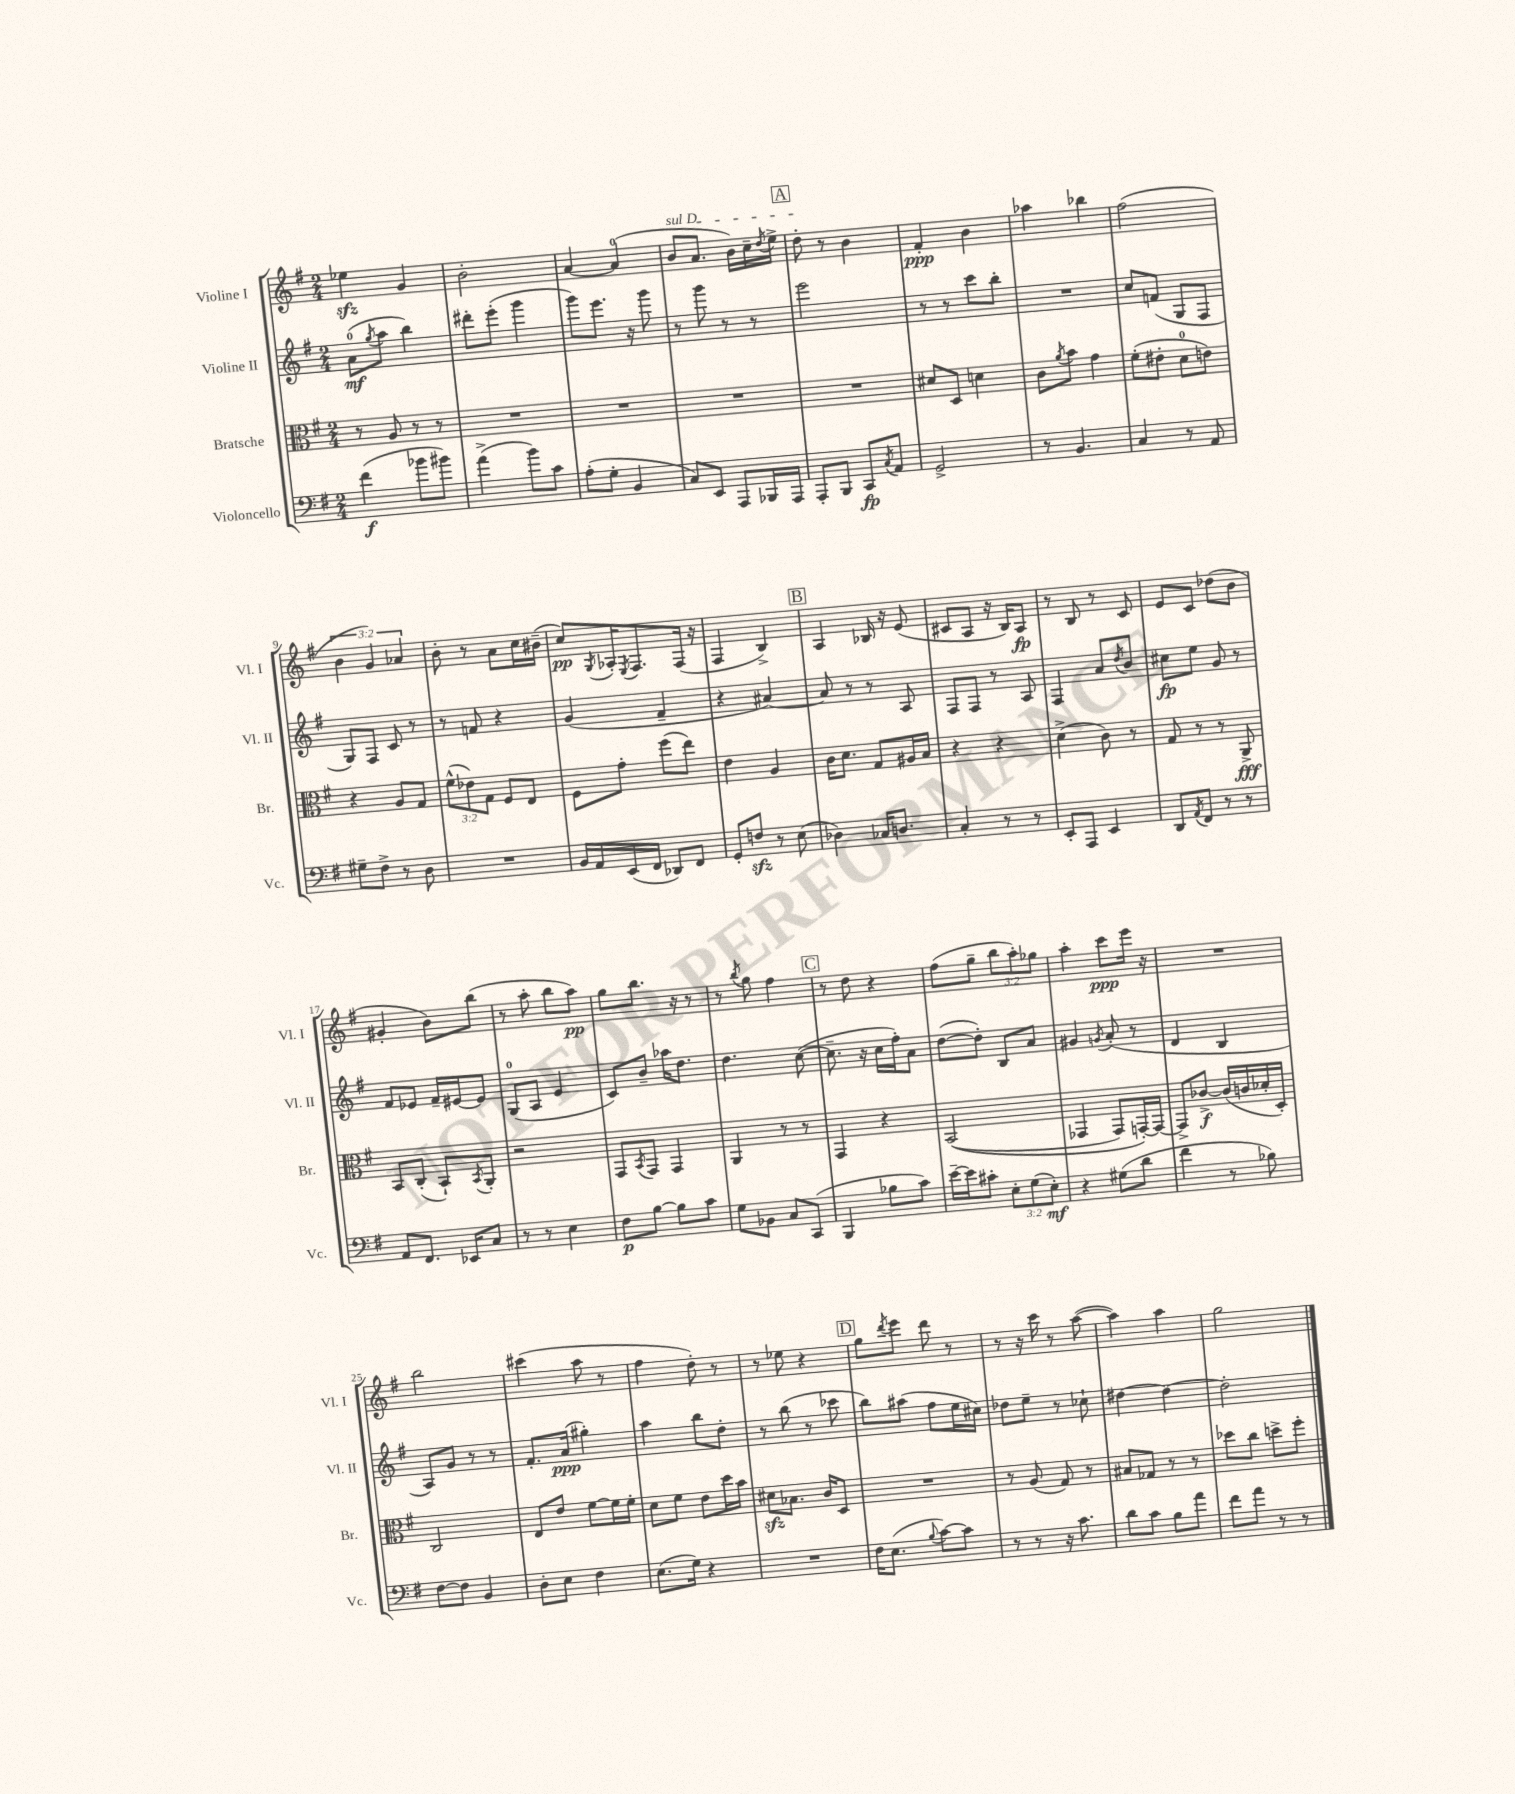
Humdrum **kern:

**kern	**dynam	**kern	**dynam	**kern	**dynam	**kern	**dynam
*part4	*part4	*part3	*part3	*part2	*part2	*part1	*part1
*staff4	*staff4	*staff3	*staff3	*staff2	*staff2	*staff1	*staff1
*I"Violoncello	*	*I"Bratsche	*	*I"Violine II	*	*I"Violine I	*
*I'Vc.	*	*I'Br.	*	*I'Vl. II	*	*I'Vl. I	*
*clefF4	*	*clefC3	*	*clefG2	*	*clefG2	*
*k[f#]	*	*k[f#]	*	*k[f#]	*	*k[f#]	*
*M2/4	*	*M2/4	*	*M2/4	*	*M2/4	*
=1	=1	=1	=1	=1	=1	=1	=1
(4f#\	f	8r	.	(8a\L	mf	4ee-Xzz\	.
.	.	.	.	8qgg/	.	.	.
.	.	8A/	.	8aa\J	.	.	.
8b-X\L	.	8r	.	4bb\)	.	4g/	.
8b#X\J)	.	8r	.	.	.	.	.
=2	=2	=2	=2	=2	=2	=2	=2
(4a^\	.	2r	.	8ddd#X'\L	.	2b'\	.
.	.	.	.	(8eee'\J	.	.	.
8b\L)	.	.	.	4ggg\	.	.	.
8c\J	.	.	.	.	.	.	.
=3	=3	=3	=3	=3	=3	=3	=3
(8A'\L	.	2r	.	8ggg\L)	.	[4a/	.
8G'\J	.	.	.	8.eee\J	.	.	.
4BB/	.	.	.	.	.	(4a/]	.
.	.	.	.	16r	.	.	.
.	.	.	.	8ggg\	.	.	.
=4	=4	=4	=4	=4	=4	=4	=4
!	!	!	!	!	!	!LO:TX:a:i:t=sul D	!
8C/L)	.	2r	.	8r	.	8b/L	.
8EE/J	.	.	.	8ggg\	.	8.a/J	.
8AAA/L	.	.	.	8r	.	.	.
.	.	.	.	.	.	16b\LL)	.
16BBB-X/L	.	.	.	8r	.	16cc~\	.
.	.	.	.	.	.	8qdd/	.
16AAA/JJ	.	.	.	.	.	16ee^\JJ	.
!!LO:REH:place=s1:t=A
=5	=5	=5	=5	=5	=5	=5	=5
8AAA'/L	.	2r	.	2eee\	.	8dd'\	.
8BBB/J	.	.	.	.	.	8r	.
8CC/L	fp	.	.	.	.	4b\	.
8qC/	.	.	.	.	.	.	.
8AA/J	.	.	.	.	.	.	.
=6	=6	=6	=6	=6	=6	=6	=6
2GG^/	.	8d#X/L	.	8r	.	4f#'/	ppp
.	.	8D/J	.	8r	.	.	.
.	.	4dn\	.	8ccc\L	.	4b\	.
.	.	.	.	8bb'\J	.	.	.
=7	=7	=7	=7	=7	=7	=7	=7
8r	.	8c\L	.	2r	.	4aa-X\	.
.	.	8qa/	.	.	.	.	.
4.BB/	.	8b\J	.	.	.	.	.
.	.	4g\	.	.	.	4bb-X\	.
=8	=8	=8	=8	=8	=8	=8	=8
4C/	.	(8f#'\L	.	8cc/L	.	(2ff#\	.
.	.	8e#X'\J	.	(8fn/J	.	.	.
8r	.	8d\L	.	8G/L	.	.	.
8AA/	.	8en\J)	.	8F#/J	.	.	.
!!LO:LB:g=z
=9	=9	=9	=9	=9	=9	=9	=9
8G#X~\L	.	4r	.	8G/L)	.	6b\	.
8F#^\J	.	.	.	8F#/J	.	.	.
.	.	.	.	.	.	6g/)	.
8r	.	8A/L	.	8c/	.	.	.
.	.	.	.	.	.	6a-X/	.
8D\	.	8G/J	.	8r	.	.	.
=10	=10	=10	=10	=10	=10	=10	=10
2r	.	(12f#^^\L	.	8r	.	8b'\	.
.	.	12e-X\)	.	.	.	.	.
.	.	.	.	8fn/	.	8r	.
.	.	12G\J	.	.	.	.	.
.	.	8F#/L	.	4r	.	8a\L	.
.	.	8E/J	.	.	.	16cc\L	.
.	.	.	.	.	.	(16b#X~\JJ	.
=11	=11	=11	=11	=11	=11	=11	=11
16BB/LL	.	8F#\L	.	(4g/	.	8cc/L)	pp
16AA/	.	.	.	.	.	.	.
.	.	.	.	.	.	8qG/	.
(16EE/	.	8g'\J	.	.	.	16A-X'/K	.
.	.	.	.	.	.	8qE/	.
16FF#/JJ	.	.	.	.	.	8.F#/	.
8DD-X/L)	.	(8ff#\L	.	4f#~/	.	.	.
8FF#/J	.	8ee\J)	.	.	.	(16F#/Jk	.
.	.	.	.	.	.	16r	.
=12	=12	=12	=12	=12	=12	=12	=12
8GG'/L	.	4e\	.	4r	.	4F#/	.
8Fnzz/J	.	.	.	.	.	.	.
8r	.	4A/	.	[4a#X/)	.	4B^/)	.
(8E\	.	.	.	.	.	.	.
!!LO:REH:place=s1:t=B
=13	=13	=13	=13	=13	=13	=13	=13
4D-X\)	.	16c\KL	.	8a#/]	.	4A/	.
.	.	8.d\J	.	.	.	.	.
.	.	.	.	8r	.	.	.
16C-X/KL	.	8G/L	.	8r	.	16B-X/	.
8.Dn/J	.	.	.	.	.	16r	.
.	.	16A#X/L	.	8A/	.	(8e/	.
.	.	16B/JJ	.	.	.	.	.
=14	=14	=14	=14	=14	=14	=14	=14
4C'/	.	4r	.	8F#/L	.	8c#X/L	.
.	.	.	.	8F#/J	.	8A/J	.
8r	.	4r	.	8r	.	16r	.
.	.	.	.	.	.	16B/KL)	.
8r	.	.	.	8A/	.	8A/J	fp
=15	=15	=15	=15	=15	=15	=15	=15
8EE'/L	.	(4d^\	.	4F#/	.	8r	.
8AAA/J	.	.	.	.	.	8B/	.
4EE/	.	8c\)	.	8a/L	.	8r	.
.	.	.	.	8qdd/	.	.	.
.	.	8r	.	8b/J	.	8c/	.
=16	=16	=16	=16	=16	=16	=16	=16
8DD/L	.	8G/	.	8cc#X\L	fp	8e/L	.
8qAA/	.	.	.	.	.	.	.
8FF#/J	.	8r	.	8ee\J	.	8c/J	.
8r	.	8r	.	8g/	.	(8dd-X\L	.
8r	.	8AA^/	fff	8r	.	8b\J	.
!!LO:LB:g=z
=17	=17	=17	=17	=17	=17	=17	=17
8AA/L	.	8BB/L	.	8f#/L	.	4g#X'/	.
8.FF#/J	.	(8C'/J	.	8e-X/J	.	.	.
.	.	8BB`/L)	.	16f#~/LL	.	8b\L)	.
16EE-X/KL	.	.	.	[16e#X/J	.	.	.
.	.	8qBB/	.	.	.	.	.
8C/J	.	8AA'/J	.	8e#/J]	.	(8bb\J	.
=18	=18	=18	=18	=18	=18	=18	=18
8r	.	2r	.	(8G/L	.	8r	.
8r	.	.	.	8A/J	.	8aa'\	.
4E\	.	.	.	4e/	.	8bb\L	.
.	.	.	.	.	.	8aa\J)	pp
=19	=19	=19	=19	=19	=19	=19	=19
8F#\L	p	8GG/L	.	8c/L)	.	8gg\L	.
.	.	8qBB/	.	.	.	.	.
[8B\J	.	8GG/J	.	8b~/J	.	8.bb\J	.
8B\L]	.	4GG/	.	16aa-X\KL	.	.	.
.	.	.	.	8.dd\J	.	16r	.
8c\J	.	.	.	.	.	8r	.
=20	=20	=20	=20	=20	=20	=20	=20
8G\L	.	4AA/	.	4.dd\	.	8r	.
.	.	.	.	.	.	8qbb/	.
8BB-X\J	.	.	.	.	.	8gg\	.
8C/L	.	8r	.	.	.	4ff#\	.
(8CC/J	.	8r	.	([8cc\	.	.	.
!!LO:REH:place=s1:t=C
=21	=21	=21	=21	=21	=21	=21	=21
4BBB/	.	4GG/	.	8.cc~\]	.	8r	.
.	.	.	.	.	.	8dd\	.
.	.	.	.	16r	.	.	.
8B-X\L	.	4r	.	16cc\LL	.	4r	.
.	.	.	.	16ff#'\J)	.	.	.
8c\J)	.	.	.	8a\J	.	.	.
=22	=22	=22	=22	=22	=22	=22	=22
[16e~\LL	.	((2BB/	.	([8dd\L	.	(8ff#\L	.
16e\J]	.	.	.	.	.	.	.
8c#X'\J	.	.	.	8dd'\J])	.	8gg~\J	.
12E'\L	.	.	.	8B/L	.	12bb\L	.
(12G\	.	.	.	.	.	12aa'\)	.
.	.	.	.	8a/J	.	.	.
12E'\J)	mf	.	.	.	.	12gg-X\J	.
=23	=23	=23	=23	=23	=23	=23	=23
4r	.	4GG-X/	.	4g#X/	.	4aa'\	.
.	.	.	.	8qgn/	.	.	.
(8G#X\L	.	8GG-/L)	.	(8a'/	.	8ccc\L	ppp
8d\J	.	[16GGn'/L)	.	8r	.	16eee\Jk	.
.	.	16GG/JJ_	.	.	.	16r	.
=24	=24	=24	=24	=24	=24	=24	=24
4f#\	.	8GG^/L]	.	4d/	.	2r	.
.	.	[8c-X^/J	f	.	.	.	.
8r	.	(16c-/LL]	.	4B/	.	.	.
.	.	16cn/	.	.	.	.	.
8B-X\)	.	16d-X'/	.	.	.	.	.
.	.	16D'/JJ)	.	.	.	.	.
!!LO:LB:g=z
=25	=25	=25	=25	=25	=25	=25	=25
[8F#\L	.	2C/	.	8A/L)	.	2bb\	.
8F#\J]	.	.	.	8g/J	.	.	.
4BB/	.	.	.	8r	.	.	.
.	.	.	.	8r	.	.	.
=26	=26	=26	=26	=26	=26	=26	=26
8D'\L	.	8E/L	.	8.f#'/L	.	(4ccc#X\	.
8E\J	.	8e/J	.	.	.	.	.
.	.	.	.	(16a/Jk	ppp	.	.
4F#\	.	[8f#\L	.	4gg#X'\)	.	8aa\	.
.	.	16f#\L]	.	.	.	8r	.
.	.	16f#'\JJ	.	.	.	.	.
=27	=27	=27	=27	=27	=27	=27	=27
(8.E\L	.	8d\L	.	4aa\	.	4ff#\	.
.	.	8f#\J	.	.	.	.	.
16G\Jk)	.	.	.	.	.	.	.
4r	.	8e\L	.	8bb\L	.	8dd'\)	.
.	.	16dd\L	.	8dd'\J	.	8r	.
.	.	16b\JJ	.	.	.	.	.
=28	=28	=28	=28	=28	=28	=28	=28
2r	.	8d#Xzz\L	.	8r	.	8r	.
.	.	8.B-X\J	.	(8bb\	.	8ee-X\	.
.	.	.	.	8r	.	4r	.
.	.	16c/KL	.	.	.	.	.
.	.	8D/J	.	8ccc-X\	.	.	.
!!LO:REH:place=s1:t=D
=29	=29	=29	=29	=29	=29	=29	=29
16F#\KL	.	2r	.	8bb\L)	.	8gg\L	.
(8.E\J	.	.	.	.	.	.	.
.	.	.	.	.	.	8qddd/	.
.	.	.	.	(8aa#X\J	.	8eee\J	.
8qqB/	.	.	.	.	.	.	.
[8c\L)	.	.	.	8ff#\L	.	8ddd\	.
8c\J]	.	.	.	16ee\L	.	8r	.
.	.	.	.	16cc#X\JJ)	.	.	.
=30	=30	=30	=30	=30	=30	=30	=30
8r	.	8r	.	8dd-X\L	.	8r	.
8r	.	(8A/	.	8ee~\J	.	16r	.
.	.	.	.	.	.	16ccc\	.
16r	.	8G/)	.	8r	.	8r	.
8.c\	.	.	.	.	.	.	.
.	.	8r	.	8cc-X`\	.	([8aa\	.
=31	=31	=31	=31	=31	=31	=31	=31
8d\L	.	8B#X/L	.	[4dd#X\	.	4aa\])	.
8c\J	.	8G-X/J	.	.	.	.	.
8B\L	.	8r	.	4dd#\_	.	4aa\	.
8a\J	.	8r	.	.	.	.	.
=32	=32	=32	=32	=32	=32	=32	=32
8f#\L	.	8dd-X\L	.	2dd#'\]	.	2gg\	.
8a\J	.	8cc\J	.	.	.	.	.
8r	.	8ddn^\L	.	.	.	.	.
8r	.	8ff#'\J	.	.	.	.	.
==	==	==	==	==	==	==	==
*-	*-	*-	*-	*-	*-	*-	*-
